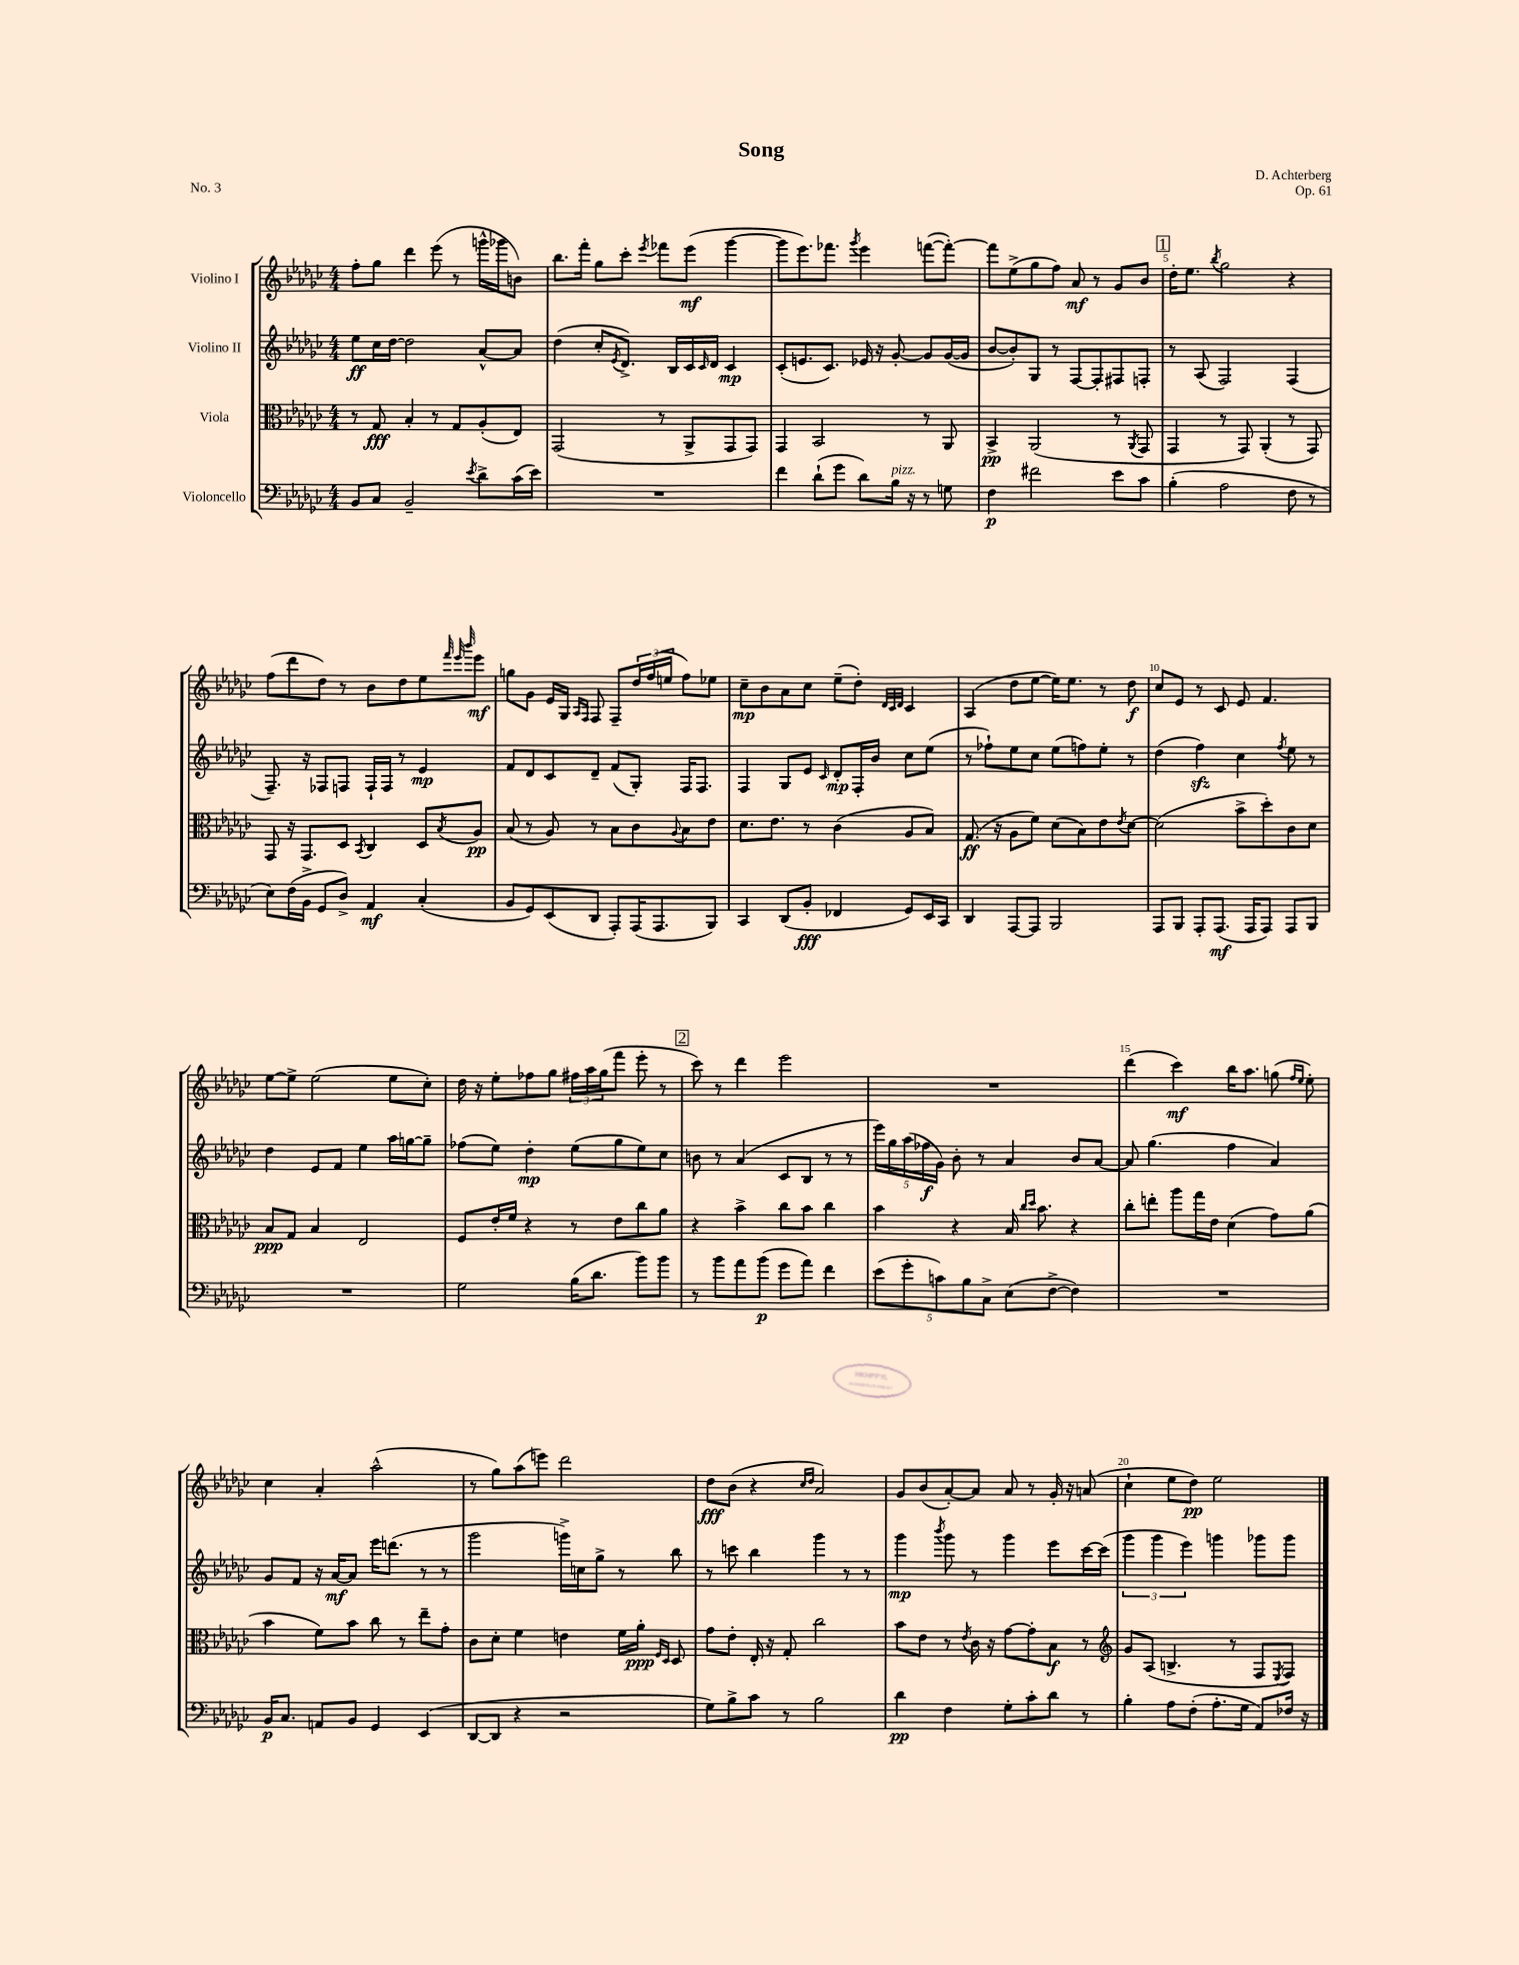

**kern	**dynam	**kern	**dynam	**kern	**dynam	**kern	**dynam
*part4	*part4	*part3	*part3	*part2	*part2	*part1	*part1
*staff4	*staff4	*staff3	*staff3	*staff2	*staff2	*staff1	*staff1
*I"Violoncello	*	*I"Viola	*	*I"Violino II	*	*I"Violino I	*
*clefF4	*	*clefC3	*	*clefG2	*	*clefG2	*
*k[b-e-a-d-g-c-]	*	*k[b-e-a-d-g-c-]	*	*k[b-e-a-d-g-c-]	*	*k[b-e-a-d-g-c-]	*
*M4/4	*	*M4/4	*	*M4/4	*	*M4/4	*
=1	=1	=1	=1	=1	=1	=1	=1
8BB-/L	.	8r	.	8ee-\L	ff	8ff'\L	.
8C-/J	.	8G-/	fff	16cc-\L	.	8gg-\J	.
.	.	.	.	[16dd-\JJ	.	.	.
2BB-~/	.	4B-'/	.	2dd-\]	.	4ddd-\	.
.	.	8r	.	.	.	(8eee-\	.
.	.	8G-/L	.	.	.	8r	.
8qe-/	.	.	.	.	.	.	.
8d-^\L	.	(8A-'/	.	[8a-^^/L	.	16gggn^^\LL	.
.	.	.	.	.	.	16ggg-X\J	.
(16c-\L	.	8E-/J)	.	8a-/J]	.	8bn\J)	.
16e-\JJ)	.	.	.	.	.	.	.
=2	=2	=2	=2	=2	=2	=2	=2
1r	.	(2GG-/	.	(4dd-\	.	8.bb-\L	.
.	.	.	.	.	.	16fff'\Jk	.
.	.	.	.	8cc-'/L	.	8gg-\L	.
.	.	.	.	8qe-/	.	.	.
.	.	.	.	8.d-^/J)	.	8ccc-'\J	.
.	.	.	.	.	.	8qeee-/	.
.	.	8r	.	.	.	8fff-X\L	.
.	.	.	.	16B-/LL	.	.	.
.	.	8AA-^/L	.	16c-/	.	(8eee-\J	mf
.	.	.	.	16qqc-/	.	.	.
.	.	.	.	16d-/JJ	.	.	.
.	.	8GG-/	.	4c-/	mp	[4ggg-\	.
.	.	8GG-/J)	.	.	.	.	.
=3	=3	=3	=3	=3	=3	=3	=3
4f\	.	4GG-/	.	(8c-'/L	.	8ggg-\L]	.
.	.	.	.	8.en/	.	8.eee-\)	.
(8d-`\L	.	2BB-/	.	.	.	.	.
.	.	.	.	8.c-/J)	.	8.fff-X\J	.
8g-\J	.	.	.	.	.	.	.
.	.	.	.	.	.	8qggg-/	.
8d-\L)	.	.	.	16e-X/	.	4eee-\	.
.	.	.	.	16r	.	.	.
!LO:TX:a:i:t=pizz.	!	!	!	!	!	!	!
16B-\Jk	.	.	.	[8g-'/	.	.	.
16r	.	.	.	.	.	.	.
8r	.	8r	.	8g-/L]	.	([8fffn\L	.
8Gn\	.	8AA-/	.	([16g-/L	.	8fff'\J_)	.
.	.	.	.	16g-/JJ]	.	.	.
=4	=4	=4	=4	=4	=4	=4	=4
4F\	p	4BB-^/	pp	[8b-/L	.	8fff\L]	.
.	.	.	.	8b-'/])	.	(8ee-^\	.
2f#X\	.	(2AA-/	.	8G-/J	.	8gg-\	.
.	.	.	.	8r	.	8ff\J)	.
.	.	.	.	[8F/L	.	8a-/	mf
.	.	.	.	8F'/]	.	8r	.
8e-\L	.	8r	.	8F#X/	.	8g-/L	.
.	.	8qAA-/	.	.	.	.	.
8c-\J	.	8GG-/	.	8Fn'/J	.	8b-/J	.
!!LO:REH:place=s1:t=1
=5	=5	=5	=5	=5	=5	=5	=5
(4B-'\	.	4GG-/	.	8r	.	16dd-'\KL	.
.	.	.	.	.	.	8.ee-\J	.
.	.	.	.	(8A-/	.	.	.
.	.	.	.	.	.	8qbb-/	.
2A-\	.	8r	.	2F/)	.	2gg-\	.
.	.	8GG-/)	.	.	.	.	.
.	.	(4AA-'/	.	.	.	.	.
8F\	.	8r	.	(4F/	.	4r	.
8r	.	8GG-/)	.	.	.	.	.
!!LO:LB:g=z
=6	=6	=6	=6	=6	=6	=6	=6
8E-\L)	.	8GG-/	.	8.F~/)	.	(8ff\L	.
(16F\L	.	16r	.	.	.	8ddd-\	.
16BB-^\JJ	.	8.GG-/L	.	16r	.	.	.
8GG-/L	.	.	.	8F-X/L	.	8dd-\J)	.
8D-^/J)	.	8D-/J	.	8Fn/J	.	8r	.
.	.	8qBB-/	.	.	.	.	.
4AA-/	mf	4C-/	.	16F`/LL	.	8b-\L	.
.	.	.	.	16F/JJ	.	.	.
.	.	.	.	8r	.	8dd-\	.
(4C-'/	.	8D-/L	.	4e-/	mp	8ee-\	.
.	.	.	.	.	.	32qqfff/	.
.	.	.	.	.	.	32qqeee-/	.
.	.	8qB-/	.	.	.	32qqbbb-/	.
.	.	8A-/J	pp	.	.	8eee-\J	mf
=7	=7	=7	=7	=7	=7	=7	=7
8BB-/L	.	(8B-/	.	8f/L	.	8ggn\L	.
8GG-/)	.	8r	.	8d-/	.	8g-\J	.
(8EE-/	.	8A-/)	.	8c-/	.	16e-/LL	.
.	.	.	.	.	.	16G-/JJ	.
.	.	.	.	.	.	16qqA-/LL	.
.	.	.	.	.	.	16qqF/JJ	.
8DD-/J	.	8r	.	8d-~/J	.	8F/	.
8AAA-'/L)	.	8B-\L	.	(8f/L	.	8F~/L	.
(16AAA-/K	.	8c-\	.	8G-'/J)	.	24dd-/L	.
.	.	.	.	.	.	(24ff/	.
8.AAA-/	.	.	.	.	.	.	.
.	.	.	.	.	.	24een/JJ	.
.	.	8qqA-/	.	.	.	.	.
.	.	8B-\	.	16F/KL	.	8ff\L)	.
.	.	.	.	8.F/J	.	.	.
8BBB-/J)	.	8e-\J	.	.	.	8ee-X\J	.
=8	=8	=8	=8	=8	=8	=8	=8
4CC-/	.	8.d-\L	.	4F/	.	8cc-~\L	mp
.	.	.	.	.	.	8b-\	.
.	.	8.e-\J	.	.	.	.	.
(8DD-/L	.	.	.	8G-/L	.	8a-\	.
8BB-'/J	fff	8r	.	8e-/J	.	8cc-\J	.
.	.	.	.	16qqc-/	.	.	.
4FF-X/	.	(4c-\	.	8d-'/L	mp	(8ee-~\L	.
.	.	.	.	16F'/L	.	8dd-'\J)	.
.	.	.	.	16b-/JJ	.	.	.
.	.	.	.	.	.	32qqd-/LLL	.
.	.	.	.	.	.	32qqc-/	.
.	.	.	.	.	.	32qqd-/JJJ	.
8GG-/L)	.	8A-/L	.	8cc-\L	.	4c-/	.
16EE-/L	.	8B-/J)	.	(8ee-\J	.	.	.
16CC-/JJ	.	.	.	.	.	.	.
=9	=9	=9	=9	=9	=9	=9	=9
4DD-/	.	(8.G-/	ff	8r	.	(4A-/	.
.	.	.	.	8ff-X`\L)	.	.	.
.	.	16r	.	.	.	.	.
[8AAA-/L	.	8A-\L	.	8ee-\	.	8dd-\L	.
8AAA-/J]	.	8f\J)	.	8cc-\J	.	[8ee-\J	.
2BBB-/	.	(8d-\L	.	(8ee-\L	.	16ee-\KL])	.
.	.	.	.	.	.	8.ee-\J	.
.	.	8B-\)	.	8ffn\)	.	.	.
.	.	8e-\	.	8ee-'\J	.	8r	.
.	.	8qe-/	.	.	.	.	.
.	.	[8d-\J	.	8r	.	8dd-\	f
=10	=10	=10	=10	=10	=10	=10	=10
8AAA-/L	.	(2d-\]	.	(4dd-\	.	8cc-/L	.
8BBB-/J	.	.	.	.	.	8e-/J	.
8AAA-'/L	.	.	.	4ffzz\)	.	8r	.
(8.AAA-/J	mf	.	.	.	.	8c-/	.
.	.	8b-^\L	.	4cc-\	.	8e-/	.
16AAA-/KL	.	.	.	.	.	.	.
8AAA-/J)	.	8dd-'\)	.	.	.	4.f/	.
.	.	.	.	8qff/	.	.	.
8AAA-/L	.	8c-\	.	8ee-\	.	.	.
8BBB-/J	.	8d-\J	.	8r	.	.	.
!!LO:LB:g=z
=11	=11	=11	=11	=11	=11	=11	=11
1r	.	8B-/L	ppp	4dd-\	.	[8ee-\L	.
.	.	8G-/J	.	.	.	8ee-^\J]	.
.	.	4B-/	.	8e-/L	.	(2ee-\	.
.	.	.	.	8f/J	.	.	.
.	.	2E-/	.	4ee-\	.	.	.
.	.	.	.	16aa-\LL	.	8ee-\L	.
.	.	.	.	[16ggn\J	.	.	.
.	.	.	.	8gg~\J]	.	8cc-'\J)	.
=12	=12	=12	=12	=12	=12	=12	=12
2G-\	.	8F/L	.	(8ff-X\L	.	16dd-\	.
.	.	.	.	.	.	16r	.
.	.	16e-'/L	.	8ee-\J)	.	8ee-'\L	.
.	.	16f/JJ	.	.	.	.	.
.	.	4r	.	4dd-'\	mp	8ff-X\	.
.	.	.	.	.	.	8gg-\J	.
(16B-\KL	.	8r	.	(8ee-\L	.	24ff#X\LL	.
.	.	.	.	.	.	24aa-\	.
8.d-\J	.	.	.	.	.	.	.
.	.	.	.	.	.	(24gg-\J	.
.	.	8e-\L	.	8gg-\	.	8fff\J	.
8b-\L)	.	8cc-\	.	8ee-\)	.	8eee-'\	.
8b-\J	.	8a-\J	.	8cc-\J	.	8r	.
!!LO:REH:place=s1:t=2
=13	=13	=13	=13	=13	=13	=13	=13
8r	.	4r	.	8bn\	.	8ccc-\)	.
8b-\L	.	.	.	8r	.	8r	.
8a-\	.	4b-^\	.	(4a-/	.	4ddd-\	.
(8b-\J	p	.	.	.	.	.	.
8g-\L	.	8cc-\L	.	8c-/L	.	2eee-\	.
8a-\J)	.	8b-\J	.	8B-/J	.	.	.
4f\	.	4cc-\	.	8r	.	.	.
.	.	.	.	8r	.	.	.
=14	=14	=14	=14	=14	=14	=14	=14
(10e-\L	.	4b-\	.	20eee-\LL)	.	1r	.
.	.	.	.	20gg-\	.	.	.
10g-'\	.	.	.	(20aa-\	.	.	.
.	.	.	.	20ff-X\	f	.	.
10cn\)	.	.	.	20g-\JJ)	.	.	.
.	.	4r	.	8b-'\	.	.	.
10B-\	.	.	.	.	.	.	.
.	.	.	.	8r	.	.	.
10C-^\J	.	.	.	.	.	.	.
(8E-\L	.	16B-/	.	4a-/	.	.	.
.	.	16qqcc-/LL	.	.	.	.	.
.	.	16qqdd-/JJ	.	.	.	.	.
.	.	8.b-\	.	.	.	.	.
[8F^\J	.	.	.	.	.	.	.
4F\])	.	4r	.	8b-/L	.	.	.
.	.	.	.	[8a-/J	.	.	.
=15	=15	=15	=15	=15	=15	=15	=15
1r	.	8cc-'\L	.	8a-/]	.	(4ddd-\	.
.	.	8een'\J	.	(4.gg-\	.	.	.
.	.	8aa-\L	.	.	.	4ccc-\)	mf
.	.	16gg-\L	.	.	.	.	.
.	.	16e-\JJ	.	.	.	.	.
.	.	(4d-\	.	4ff\	.	16bb-\KL	.
.	.	.	.	.	.	8.aa-\J	.
.	.	8g-\L)	.	4a-/)	.	(8ggn\	.
.	.	.	.	.	.	16qqff/LL	.
.	.	.	.	.	.	16qqee-/JJ	.
.	.	(8a-\J	.	.	.	8ee-'\)	.
!!LO:LB:g=z
=16	=16	=16	=16	=16	=16	=16	=16
16BB-/KL	p	4b-\	.	8g-/L	.	4cc-\	.
8.C-/J	.	.	.	.	.	.	.
.	.	.	.	8f/J	.	.	.
8AAn/L	.	8f\L)	.	16r	.	4a-'/	.
.	.	.	.	[16a-/KL	mf	.	.
8BB-/J	.	8b-\J	.	8a-/J]	.	.	.
4GG-/	.	8cc-\	.	16eee-\KL	.	(2aa-^^\	.
.	.	.	.	(8.dddn\J	.	.	.
.	.	8r	.	.	.	.	.
(4EE-/	.	8ee-~\L	.	8r	.	.	.
.	.	8g-'\J	.	8r	.	.	.
=17	=17	=17	=17	=17	=17	=17	=17
[8DD-/L	.	8c-\L	.	2ggg-\	.	8r	.
8DD-/J]	.	8d-'\J	.	.	.	8gg-\L)	.
4r	.	4f\	.	.	.	(8aa-\	.
.	.	.	.	.	.	8eeen\J)	.
2r	.	4en\	.	16gggn^\LL)	.	2ddd-\	.
.	.	.	.	16ccn\J	.	.	.
.	.	.	.	8gg-^\J	.	.	.
.	.	16f\LL	.	8r	.	.	.
.	.	16a-'\JJ	ppp	.	.	.	.
.	.	16qqF/LL	.	.	.	.	.
.	.	16qqD-/JJ	.	.	.	.	.
.	.	8D-/	.	8bb-\	.	.	.
=18	=18	=18	=18	=18	=18	=18	=18
8G-\L)	.	8g-\L	.	8r	.	8dd-\L	fff
8B-^\	.	8e-'\J	.	8cccn\	.	(8b-\J	.
8c-\J	.	16E-'/	.	4bb-\	.	4r	.
.	.	16r	.	.	.	.	.
8r	.	8G-'/	.	.	.	.	.
.	.	.	.	.	.	16qqcc-/LL	.
.	.	.	.	.	.	16qqdd-/JJ	.
2B-\	.	2cc-\	.	4ggg-\	.	2a-/)	.
.	.	.	.	8r	.	.	.
.	.	.	.	8r	.	.	.
=19	=19	=19	=19	=19	=19	=19	=19
4d-\	pp	8b-\L	.	4ggg-\	mp	8g-/L	.
.	.	8e-\J	.	.	.	(8b-/	.
.	.	.	.	8qbbb-/	.	.	.
4F\	.	8r	.	8ggg-\	.	[8a-'/)	.
.	.	8qe-/	.	.	.	.	.
.	.	16c-\	.	8r	.	8a-/J]	.
.	.	16r	.	.	.	.	.
8G-'\L	.	[8g-\L	.	4ggg-\	.	8a-/	.
8c-'\	.	8g-'\]	.	.	.	8r	.
8d-\J	.	8B-\J	f	8eee-\L	.	16g-'/	.
.	.	.	.	.	.	16r	.
8r	.	8r	.	[16ccc-\L	.	(8an/	.
.	.	.	.	(16ccc-\JJ]	.	.	.
=20	=20	=20	=20	=20	=20	=20	=20
*	*	*clefG2	*	*	*	*	*
4B-'\	.	8g-/L	.	6ggg-\	.	4cc-`\	.
.	.	(8A-/J	.	.	.	.	.
.	.	.	.	6ggg-\	.	.	.
8A-\L	.	4.Bn^/	.	.	.	8ee-\L	.
.	.	.	.	6eee-\)	.	.	.
(8F'\J	.	.	.	.	.	8dd-\J)	pp
8.A-'\L	.	.	.	4gggn\	.	2ee-\	.
.	.	8r	.	.	.	.	.
16G-\Jk	.	.	.	.	.	.	.
8AA-/L)	.	8F/L	.	8ggg-X\L	.	.	.
.	.	8qE-/	.	.	.	.	.
16F-X/Jk	.	8F/J)	.	8ggg-\J	.	.	.
16r	.	.	.	.	.	.	.
==	==	==	==	==	==	==	==
*-	*-	*-	*-	*-	*-	*-	*-
